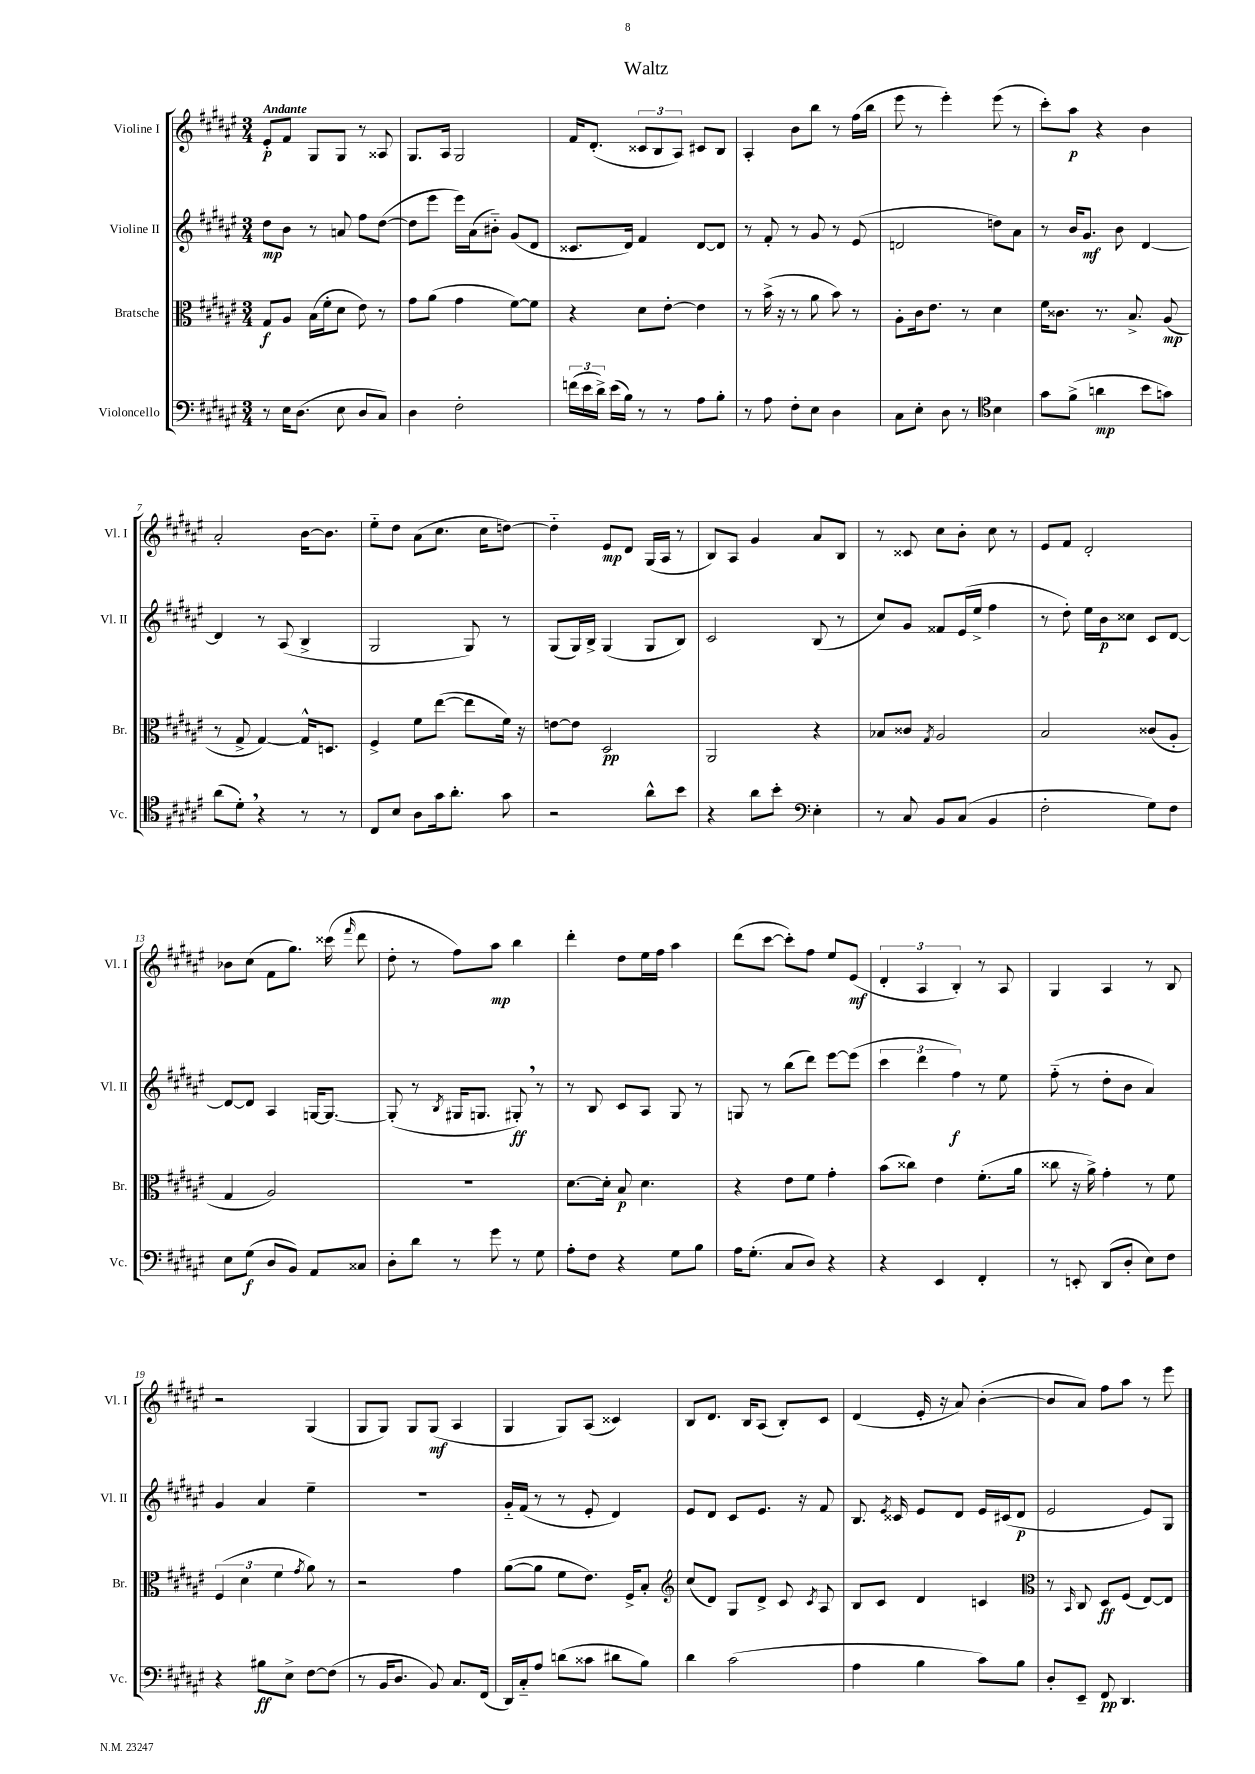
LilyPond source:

\header { title = "Waltz" }
<<
\new StaffGroup <<
\new Staff = "s0" \with { instrumentName = "Violine I" shortInstrumentName = "Vl. I" } {
    \clef treble \key fis \major \numericTimeSignature \time 3/4 \tempo "Andante"
    \autoBeamOff eis'8[-.\p fis'8] gis8[ gis8] r8 aisis8 |
    gis8.[ ais16] gis2 |
    fis'16[ dis'8.]-.( \tuplet 3/2 { cisis'8[ b8 ais8]) } cis'8[ b8] |
    ais4-. b'8[ b''8] r8 fis''16[( b''16] |
    eis'''8 r8 eis'''4-.) eis'''8( r8 |
    cis'''8[-.) ais''8]\p r4 b'4 |
    ais'2-. b'16[~ b'8.] |
    eis''8[-_ dis''8] ais'8[( cis''8.] cis''16[ d''8]~) |
    d''4-_ eis'8[\mp dis'8] gis16[( ais16] r8 |
    b8[) ais8] gis'4 ais'8[ b8] |
    r8 cisis'8 cis''8[ b'8]-. cis''8 r8 |
    eis'8[ fis'8] dis'2-. |
    bes'8[ cis''8]( fis'8[ gis''8.]) cisis'''16( \grace { fis'''16 } dis'''8 |
    dis''8-. r8 fis''8[) ais''8]\mp b''4 |
    dis'''4-. dis''8[ eis''16 fis''16] ais''4 |
    dis'''8[( cis'''8]~ cis'''8[-.) fis''8] eis''8[ eis'8]\mf( |
    \tuplet 3/2 { dis'4-. ais4 b4-.) } r8 ais8 |
    gis4 ais4 r8 b8 |
    r2 gis4( |
    gis8[ gis8]) gis8[ gis8]\mf( ais4 |
    gis4 gis8[) ais8]( cisis'4) |
    b8[ dis'8.] b16[ ais8]( b8[-.) cis'8] |
    dis'4( eis'16-. r16 ais'8) b'4~-.( |
    b'8[ ais'8]) fis''8[ ais''8] r8 eis'''8 \bar "|." |
}
\new Staff = "s1" \with { instrumentName = "Violine II" shortInstrumentName = "Vl. II" } {
    \clef treble \key fis \major \numericTimeSignature \time 3/4
    \autoBeamOff dis''8[\mp b'8] r8 a'8 fis''8[ dis''8]~( |
    dis''8[ eis'''8] eis'''16[) ais'16( bis'8]-_) gis'8[( dis'8] |
    cisis'8.[ dis'16]) fis'4 dis'8[~ dis'8] |
    r8 fis'8-. r8 gis'8 r8 eis'8( |
    d'2 d''8[) ais'8] |
    r8 b'16[ gis'8.]\mf b'8 dis'4~ |
    dis'4 r8 ais8( b4-> |
    gis2 gis8) r8 |
    gis8[( gis16) b16]-> gis4( gis8[ b8]) |
    cis'2 b8( r8 |
    cis''8[) gis'8] fisis'8[ eis'16( eis''16]-> fis''4 |
    r8 dis''8-.) eis''16[ b'16\p cisis''8] cis'8[ dis'8]~ |
    dis'8[~ dis'8] ais4 g16[~ g8.]~ |
    g8-.( r8 \acciaccatura { b8 } gis16[ g8.] gis8-.\ff) \breathe r8 |
    r8 b8 cis'8[ ais8] gis8 r8 |
    g8 r8 b''8[( dis'''8]) eis'''8[~ eis'''8]( |
    \tuplet 3/2 { cis'''4 dis'''4 fis''4\f) } r8 eis''8 |
    fis''8-_( r8 dis''8[-. b'8] ais'4) |
    gis'4 ais'4 eis''4-- |
    R2. |
    gis'16[-_ fis'16]( r8 r8 eis'8-. dis'4) |
    eis'8[ dis'8] cis'8[ eis'8.] r16 fis'8 |
    b8. \acciaccatura { eis'8 } cisis'16 eis'8[ dis'8] eis'16[ cis'16( dis'8]\p |
    eis'2 eis'8[) gis8] \bar "|." |
}
\new Staff = "s2" \with { instrumentName = "Bratsche" shortInstrumentName = "Br." } {
    \clef alto \key fis \major \numericTimeSignature \time 3/4
    \autoBeamOff gis8[\f ais8] b16[( fis'16-. dis'8] eis'8) r8 |
    gis'8[ ais'8]( gis'4 fis'8[~) fis'8] |
    r4 dis'8[ eis'8]~-. eis'4 |
    r8 b'16->( r16 r8 ais'8 b'8) r8 |
    ais8[-. cis'16 eis'8.] r8 dis'4 |
    fis'16[ cisis'8.] r8. b8.-> ais8\mp( |
    r8 gis8-> gis4~) gis16[-^ d8.] |
    fis4-> fis'8[ eis''8]~( eis''8[ fis'16]) r16 |
    e'8[~ e'8] dis2\pp |
    ais,2 r4 |
    bes8[ cisis'8] \acciaccatura { gis8 } ais2 |
    b2 cisis'8[( ais8]-. |
    gis4 ais2) |
    R2. |
    dis'8.[~ dis'16]-. b8\p dis'4. |
    r4 eis'8[ fis'8] gis'4-. |
    b'8[( cisis''8]) eis'4 fis'8.[-.( ais'16] |
    cisis''8 r16 ais'16->) gis'4-. r8 fis'8 |
    \tuplet 3/2 { fis4( dis'4 fis'4 } \acciaccatura { gis'8 } ais'8) r8 |
    r2 gis'4 |
    ais'8[~( ais'8] fis'8[ eis'8.]) fis16[-> b8]-. |
    \clef treble cis''8[( dis'8]) gis8[ dis'8]-> cis'8 \acciaccatura { cis'8 } ais8 |
    b8[ cis'8] dis'4 c'4 |
    \clef alto r8 \grace { b,16 } cis8 dis8[\ff fis8]( eis8[~) eis8] \bar "|." |
}
\new Staff = "s3" \with { instrumentName = "Violoncello" shortInstrumentName = "Vc." } {
    \clef bass \key fis \major \numericTimeSignature \time 3/4
    \autoBeamOff r8 eis16[ dis8.]( eis8 dis8[ cis8]) |
    dis4 fis2-. |
    \tuplet 3/2 { f'16[( eis'16 dis'16]->) } eis'16[( b16]) r8 r8 ais8[ b8]-. |
    r8 ais8 fis8[-. eis8] dis4 |
    cis8[ eis8]-. dis8 r8 \clef tenor b4 |
    gis'8[ fis'8]->( a'4\mp b'8[ g'8]) |
    ais'8[( dis'8]-.) \breathe r4 r8 r8 |
    cis8[ b8] ais8[ gis'16 ais'8.]-. gis'8 |
    r2 ais'8[-^ b'8] |
    r4 ais'8[ b'8]-. \clef bass eis4-. |
    r8 cis8 b,8[ cis8]( b,4 |
    fis2-. gis8[) fis8] |
    eis8[ gis8]\f( dis8[ b,8]) ais,8[ cisis8] |
    dis8[-. dis'8] r8 gis'8 r8 gis8 |
    ais8[-. fis8] r4 gis8[ b8] |
    ais16[ gis8.]-.( cis8[ dis8]) r4 |
    r4 eis,4 fis,4-. |
    r8 e,8-. dis,8[( dis8]-. eis8[) fis8] |
    r4 bis8[\ff eis8]-> fis8[~ fis8]( |
    r8 b,16[ dis8.] b,8) cis8.[ fis,16]( |
    dis,16[) cis16-_ ais8] d'8[( cisis'8] dis'8[ b8]) |
    dis'4 cis'2( |
    ais4 b4 cis'8[) b8] |
    dis8[-. eis,8]-- fis,8\pp dis,4. \bar "|." |
}
>>
>>
